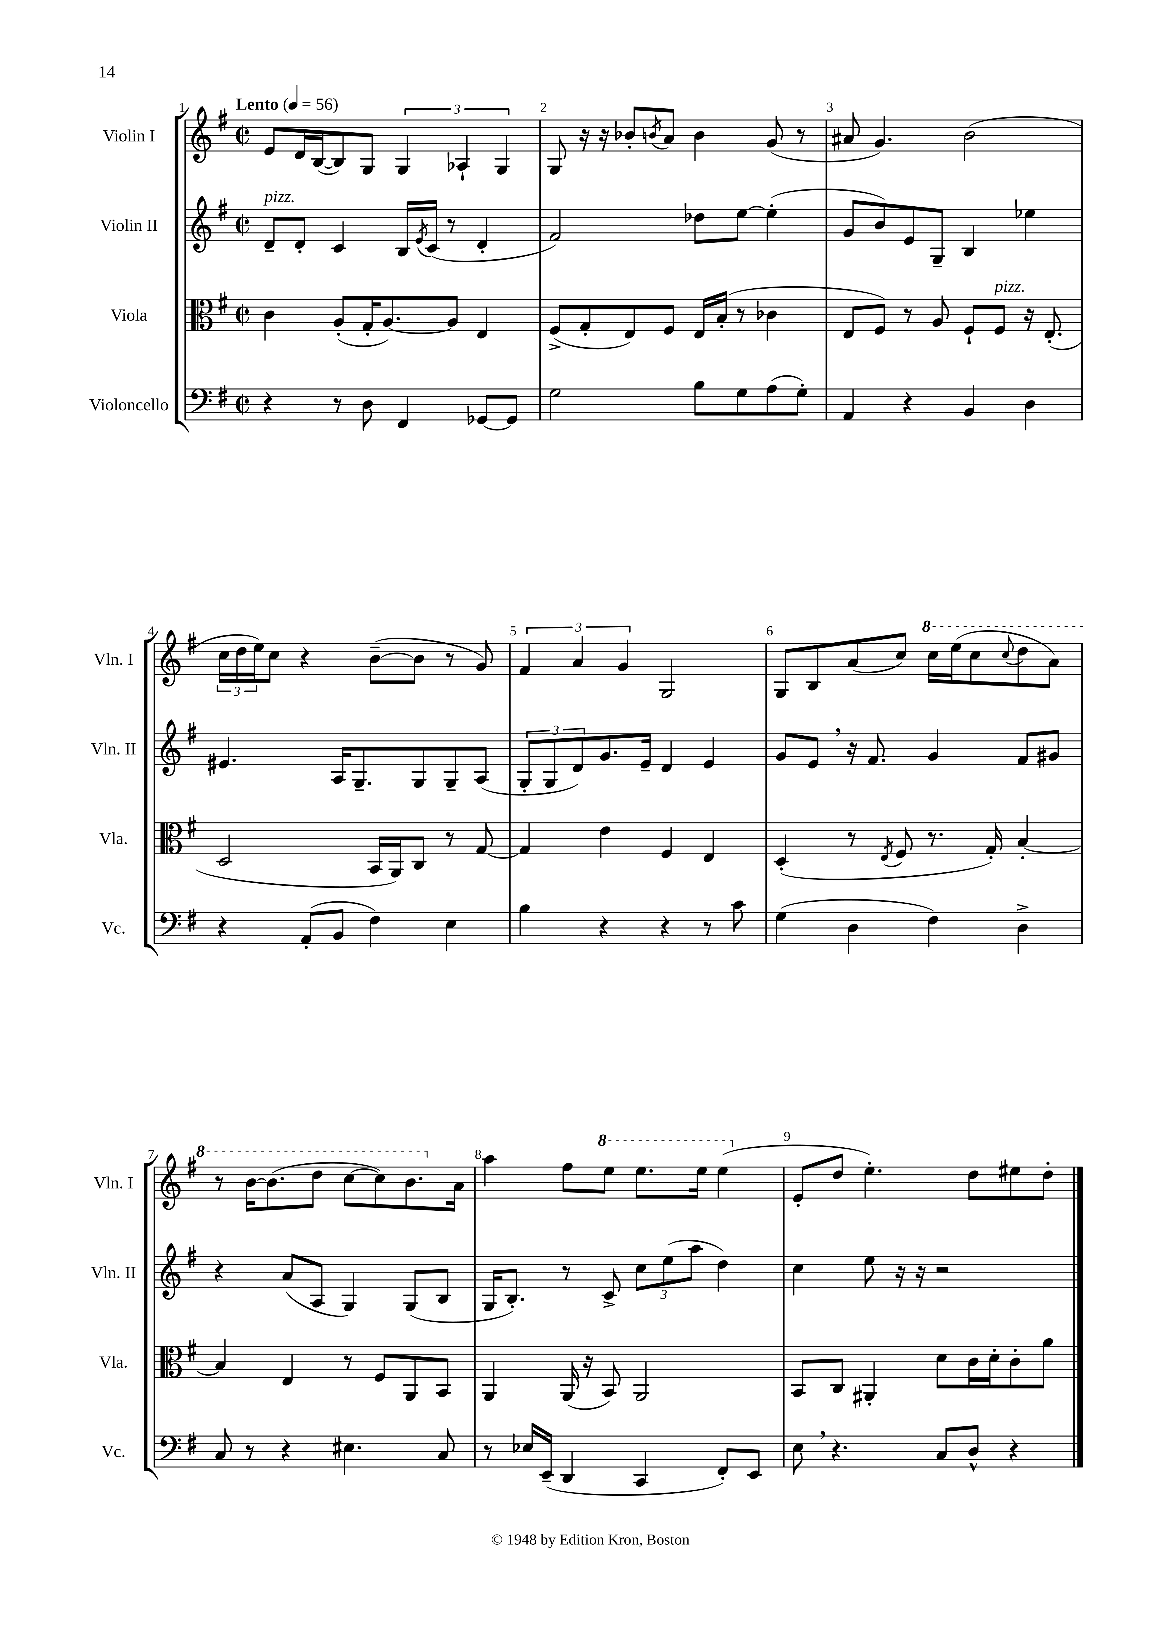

**kern	**kern	**kern	**kern
*staff4	*staff3	*staff2	*staff1
*clefF4	*clefC3	*clefG2	*clefG2
*k[f#]	*k[f#]	*k[f#]	*k[f#]
*M2/2	*M2/2	*M2/2	*M2/2
*met(c|)	*met(c|)	*met(c|)	*met(c|)
*MM56	*MM56	*MM56	*MM56
4r	4c	8d~	8e
.	.	8d'	16d
.	.	.	([16B
8r	(8A'	4c	8B])
8D	16G'	.	8G
.	[8.A)	.	.
4FF#	.	16B	6G
.	.	8qe	.
.	.	(16c	.
.	8A]	8r	.
.	.	.	6A-`
[8GG-	4E	4d'	.
.	.	.	6G
8GG-]	.	.	.
=	=	=	=
2G	(8F#^	2f#)	8G
.	8G'	.	16r
.	.	.	16r
.	8E)	.	8b-'
.	.	.	8qb
.	8F#	.	8a
8B	16E	8dd-	4b
.	(16B'	.	.
8G	8r	[8ee	.
(8A	4c-	(4ee']	(8g
8G')	.	.	8r
=	=	=	=
4AA	8E	8g	8a#
.	8F#)	8b)	4.g)
4r	8r	8e	.
.	8A	8G~	.
4BB	8F#`	4B	(2b
.	8F#	.	.
4D	16r	4ee-	.
.	(8.E'	.	.
=	=	=	=
4r	2D	4.e#	24cc
.	.	.	24dd
.	.	.	24ee)
.	.	.	8cc
(8AA'	.	.	4r
8BB	.	16A	.
.	.	8.G~	.
4F#)	16BB	.	([8b~
.	16AA)	.	.
.	8C	8G	8b]
4E	8r	8G~	8r
.	[8G	(8A	8g)
=	=	=	=
4B	4G]	12G'	6f#
.	.	12G	.
.	.	12d)	6a
4r	4e	8.g	.
.	.	.	6g
.	.	16e~	.
4r	4F#	4d	2G
8r	4E	4e	.
8c	.	.	.
=	=	=	=
(4G	(4D'	8g	8G
.	.	8e	8B
4D	8r	16r	(8a
.	.	8.f#	.
.	8qE	.	.
.	8F#	.	8cc)
4F#)	8.r	4g	16ccc
.	.	.	(16eee
.	.	.	8ccc
.	16G')	.	.
.	.	.	8qqccc
4D^	[4B'	8f#	8ddd
.	.	8g#	8aa)
=	=	=	=
8C	4B]	4r	8r
8r	.	.	[16bb
.	.	.	(8.bb]
4r	4E	(8a	.
.	.	8A	8ddd
4.E#	8r	4G)	[8ccc
.	8F#	.	8ccc])
.	8AA	(8G	8.bb
8C	8BB	8B	.
.	.	.	16a
=	=	=	=
8r	4AA	16G	4aa
.	.	8.B')	.
16E-	.	.	.
(16EE~	.	.	.
4DD	(16AA	8r	8ff#
.	16r	.	.
.	8BB)	8c^	8eee
4CC	2AA	12cc	8.eee
.	.	(12ee	.
.	.	12aa	.
.	.	.	16eee
8FF#')	.	4dd)	(4eee
8EE	.	.	.
=	=	=	=
8E	8BB	4cc	8e'
4.r	8C	.	8dd
.	4AA#'	8ee	4.ee')
.	.	16r	.
.	.	16r	.
8C	8d	2r	.
8D^^	16c	.	8dd
.	16d'	.	.
4r	8c'	.	8ee#
.	8a	.	8dd'
==	==	==	==
*-	*-	*-	*-
